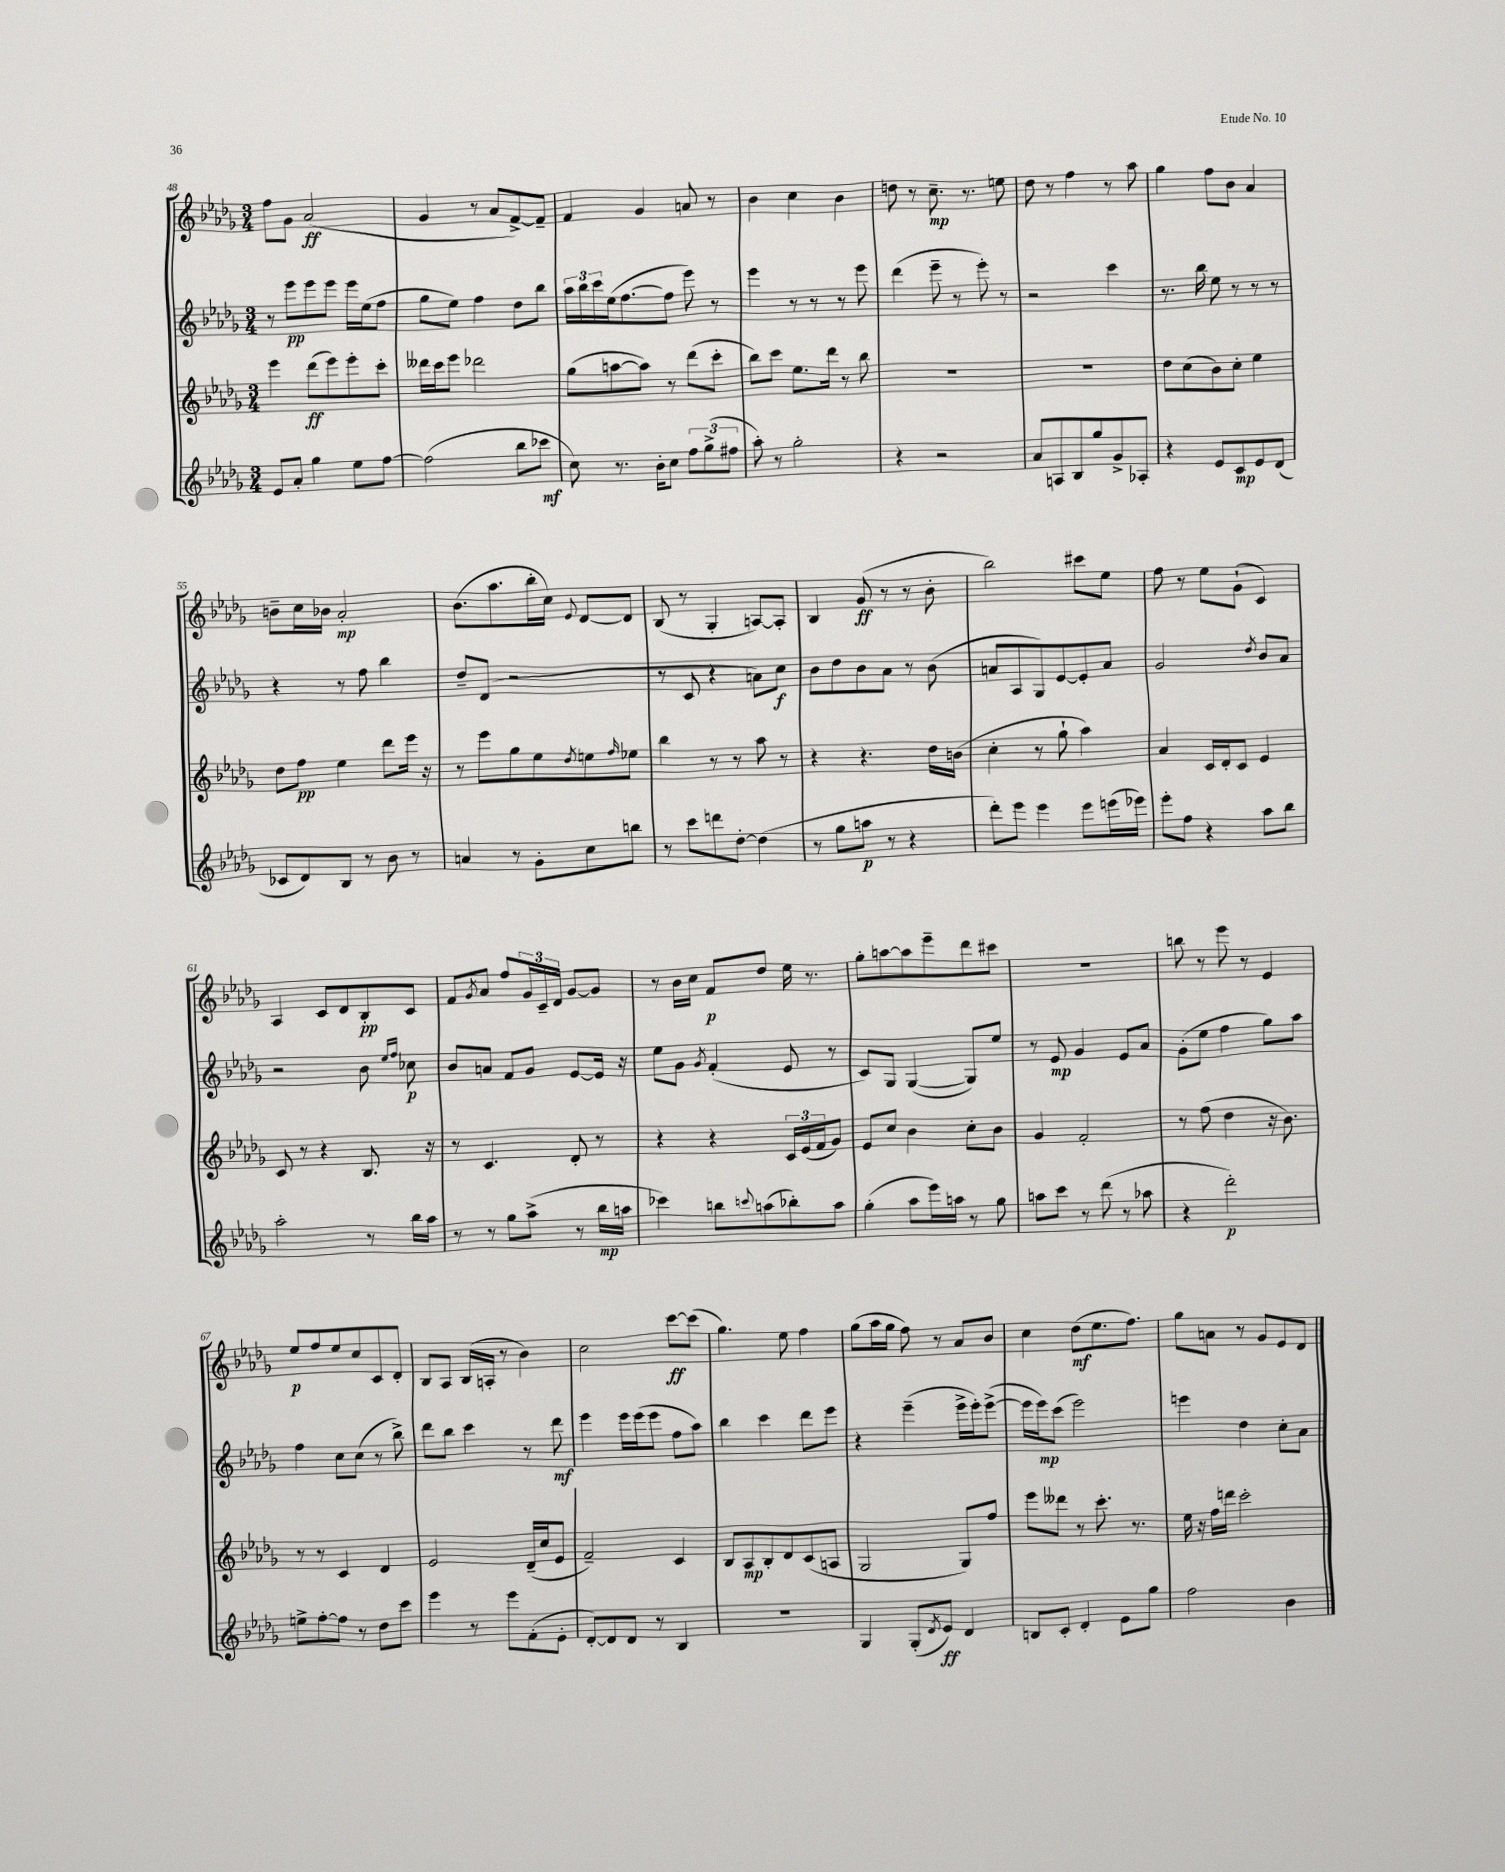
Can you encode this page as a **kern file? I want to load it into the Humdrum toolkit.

**kern	**kern	**kern	**kern
*staff4	*staff3	*staff2	*staff1
*clefG2	*clefG2	*clefG2	*clefG2
*k[b-e-a-d-g-]	*k[b-e-a-d-g-]	*k[b-e-a-d-g-]	*k[b-e-a-d-g-]
*M3/4	*M3/4	*M3/4	*M3/4
8e-/L	4eee-\	8r	8ff\L
8a-'/J	.	8eee-\L	8g-\J
4gg-\	(8ddd-\L	8eee-\	(2a-/
.	8eee-\)	8eee-\J	.
8ee-\L	8eee-'\	16eee-\LL	.
.	.	(16ee-\J	.
[8ff\J	8ccc'\J	8ff\J	.
=	=	=	=
(2ff\]	16ddd--\LL	8gg-\L	4g-/
.	16ccc\J	.	.
.	8eee-\J	8ee-\J)	.
.	2ddd-\	4ff\	8r
.	.	.	8a-/L
8bb-\L	.	8dd-\L	[8f^/)
8ccc-\J	.	8bb-\J	8f~/]J
=	=	=	=
8cc\)	(8gg-\L	24aa-\LL	4f/
.	.	24bb-\	.
.	.	24ccc\	.
8.r	[8aa\	(16ee-\J	.
.	.	[8.ff\	.
.	8aa\]J)	.	4g-/
16b-'\LK	.	.	.
8cc\J	8r	8ff\]J	.
12ff\L	(8ddd-\L	8eee-\)	8a/
(12gg-^\	.	.	.
.	8ccc'\J	8r	8r
12ff#\J	.	.	.
=	=	=	=
8aa-'\)	8bb-\L)	4eee-\	4b-\
8r	8ccc\J	.	.
2gg-'\	8.ee-\L	8r	4cc\
.	.	8r	.
.	16ddd-\Jk	.	.
.	8r	8r	4b-\
.	8bb-\	8eee-\	.
=	=	=	=
4r	2.r	(4ddd-\	8dd\
.	.	.	8r
2r	.	8eee-~\	8.cc~\
.	.	8r	.
.	.	.	8.r
.	.	8eee-'\)	.
.	.	8r	8ee\
=	=	=	=
8a-/L	2.r	2r	8dd-\
8A/	.	.	8r
8B-/	.	.	4ff\
8gg-/	.	.	.
8g-^/	.	4ccc\	8r
8A-'/J	.	.	8aa-\
=	=	=	=
4r	8dd-\L	8.r	4gg-\
.	(8cc\	.	.
.	.	16bb-\	.
8e-/L	8b-\)	8ee-\	8ff\L
8c/	8cc'\J	8r	8b-\J
8e-/	4ee-\	8r	4a-/
(8d-/J	.	8r	.
=	=	=	=
8c-/L	8dd-\L	4r	8b~\L
8d-/)	8ff\J	.	16cc\L
.	.	.	16b-\JJ
8B-/J	4ee-\	8r	2a-'/
8r	.	8ff\	.
8b-\	8ddd-\L	4bb-\	.
8r	16eee-\Jk	.	.
.	16r	.	.
=	=	=	=
4a/	8r	8dd-~/L	(8.b-\L
.	8eee-\L	(8d-/J	.
.	.	.	8.aa-\
8r	8gg-\	2r	.
8g-'\L	8ee-\	.	16bb-'\L
.	.	.	16cc\JJ)
.	8qdd-/	.	8qqe-/
8cc\	8ee\	.	[8d-/L
.	16qqff/	.	.
8bb\J	8ee-\J	.	8d-/]J
=	=	=	=
8r	4bb-\	8r	(8B-/
8ccc\L	.	8c/	8r
8ddd\	8r	4r	4G-'/
[8dd-'\J	8r	.	.
(4dd-\]	8aa-\	8a\L)	[8A/L)
.	8r	8cc\J	8A'/]J
=	=	=	=
8r	4r	8b-\L	4B-/
8gg-\L	.	8dd-\	.
8aa\J	4.r	8b-\	(8g-/
8r	.	8a-\J	8r
4r	.	8r	8r
.	16dd-\LL	(8b-\	8b-'\
.	(16b\JJ	.	.
=	=	=	=
8ddd-'\L)	4cc'\	8a/L	2bb-\)
8eee-\J	.	8A-/	.
4eee-\	8r	8G-/)	.
.	8gg-`\	[8e-/	.
8eee-\L	4aa-\)	8e-'/]	8ccc#\L
(16eee\L	.	8a/J	8ee-\J
16eee-\JJ)	.	.	.
=	=	=	=
8eee-'\L	4a-/	2g-/	8ff\
8ff\J	.	.	8r
4r	16c/LL	.	8ee-\L
.	16d-'/J	.	.
.	8c/J	.	(8g-`\J
.	.	8qdd-/	.
8aa-\L	4e-/	8b-/L	4c/)
8bb-\J	.	8a-/J	.
=	=	=	=
2aa-'\	8c/	2r	4A-/
.	8r	.	.
.	4r	.	8c/L
.	.	.	8d-/
8r	8.B-/	8b-\	8B-'/
.	.	16qqee-/LL	.
.	.	16qqff/JJ	.
16bb-\LL	.	8cc-\	8c/J
16aa-\JJ	16r	.	.
=	=	=	=
8r	8r	8b-/L	8f/L
.	.	.	8qg-/
8r	4.c/	8a/J	8a-/J
8gg-\L	.	8f/L	8ff/L
(8aa-^\J	.	8g-/J	24g-/L
.	.	.	24c~/
.	.	.	24d-/JJ
8r	8d-'/	[8e-/L	[8g-/L
16bb-\LL	8r	16e-/]Jk	8g-/]J
16aa\JJ	.	16r	.
=	=	=	=
4ccc-\)	4r	8ee-\L	8r
.	.	8g-\J	16b-\LL
.	.	.	16cc\JJ
.	.	8qg-/	.
8bb\L	4r	(4f'/	8f/L
8qqccc/	.	.	.
(8aa\	.	.	8dd-/J
8bb-'\)	24c/LL	8e-/	16ee-\
.	(24e-/	.	.
.	.	.	8.r
.	24f/J	.	.
8aa\J	8g-/J)	8r	.
=	=	=	=
(4gg-'\	8e-/L	8c/L)	8gg-'\L
.	8cc/J	8G-/J	[8aa\
8aa-\L	4b-\	([4G-/	8aa\]
16eee-\L)	.	.	8eee-~\
16aa\JJ	.	.	.
8r	8cc'\L	8G-/]L)	8ddd-\
8gg-\	8b-\J	8ee-/J	8ccc#\J
=	=	=	=
8aa\L	4g-/	8r	2.r
8ccc\J	.	8e-/	.
8r	2f'/	4g-/	.
(8ddd-\	.	.	.
8r	.	8e-/L	.
8aa-\	.	8a-/J	.
=	=	=	=
4r	8r	(8g-'\L	8bb\
.	(8ff\	8ee-\J	8r
2ddd-'\)	4dd-\	4ff\	8eee-\
.	.	.	8r
.	16r	8gg-\L)	4e-/
.	8.b-\)	.	.
.	.	8aa-\J	.
=	=	=	=
8ee^\L	8r	4ff\	8ee-/L
[8ff'\	8r	.	8ff/
8ff\]J	4c/	8cc\L	8ee-/
8r	.	(8cc\J	8cc/
8dd-\L	4d-/	8r	8c/
8ccc\J	.	8bb-^\)	8d-'/J
=	=	=	=
4eee-\	2e-/	8ddd-\L	8B-/L
.	.	8bb-\J	8A-/J
8r	.	4ccc\	(16B-/LL
.	.	.	16A'/JJ
8eee-\L	.	.	8r
(8f'\	(16d-~/LL	8r	4b-\)
.	16cc/J	.	.
8e-'\J	8e-/J	8ddd-\	.
=	=	=	=
[8d-'/L)	2f~/)	4eee-\	2cc\
8d-/]	.	.	.
8d-/J	.	16eee-\LL	.
.	.	(16eee-\J	.
8r	.	8eee-\J	.
4B-/	4c/	8ff\L	[8ccc\L
.	.	8aa-\J)	(8ccc\]J
=	=	=	=
2.r	8B-/L	4bb-\	4.gg-\)
.	8A-/	.	.
.	8B-'/	4ccc\	.
.	8d-/	.	8ee-\
.	(8c/	8ddd-\L	4ff\
.	8A/J	8eee-\J	.
=	=	=	=
4G-/	2G-/	4r	(8gg-\L
.	.	.	16aa-\L
.	.	.	16gg-\JJ
(8G-'/L	.	(4eee-~\	8ff\)
8qd-/	.	.	.
8e-/J)	.	.	8r
4d-/	8G-/L)	16eee-^\LL	8a-/L
.	.	16eee-'\J)	.
.	8ff/J	([8eee-^\J	8b-/J
=	=	=	=
8B/L	8eee-\L	16eee-\]LL	4cc\
.	.	16eee-\J)	.
8c'/J	8ddd--\J	(8ccc\J	.
4d-'/	8r	2eee-\)	(8dd-\L
.	8.ccc'\	.	8.ee-\
8e-\L	.	.	.
.	8.r	.	8.ff\J)
8gg-\J	.	.	.
=	=	=	=
2ff\	16ee-\	4eee\	8gg-\L
.	16r	.	.
.	16ff\LL	.	8a\J
.	16ddd\JJ	.	.
.	2ccc'\	4dd-\	8r
.	.	.	8g-/L
4b-\	.	8cc'\L	8e-/
.	.	8a-\J	8d-/J
==	==	==	==
*-	*-	*-	*-
